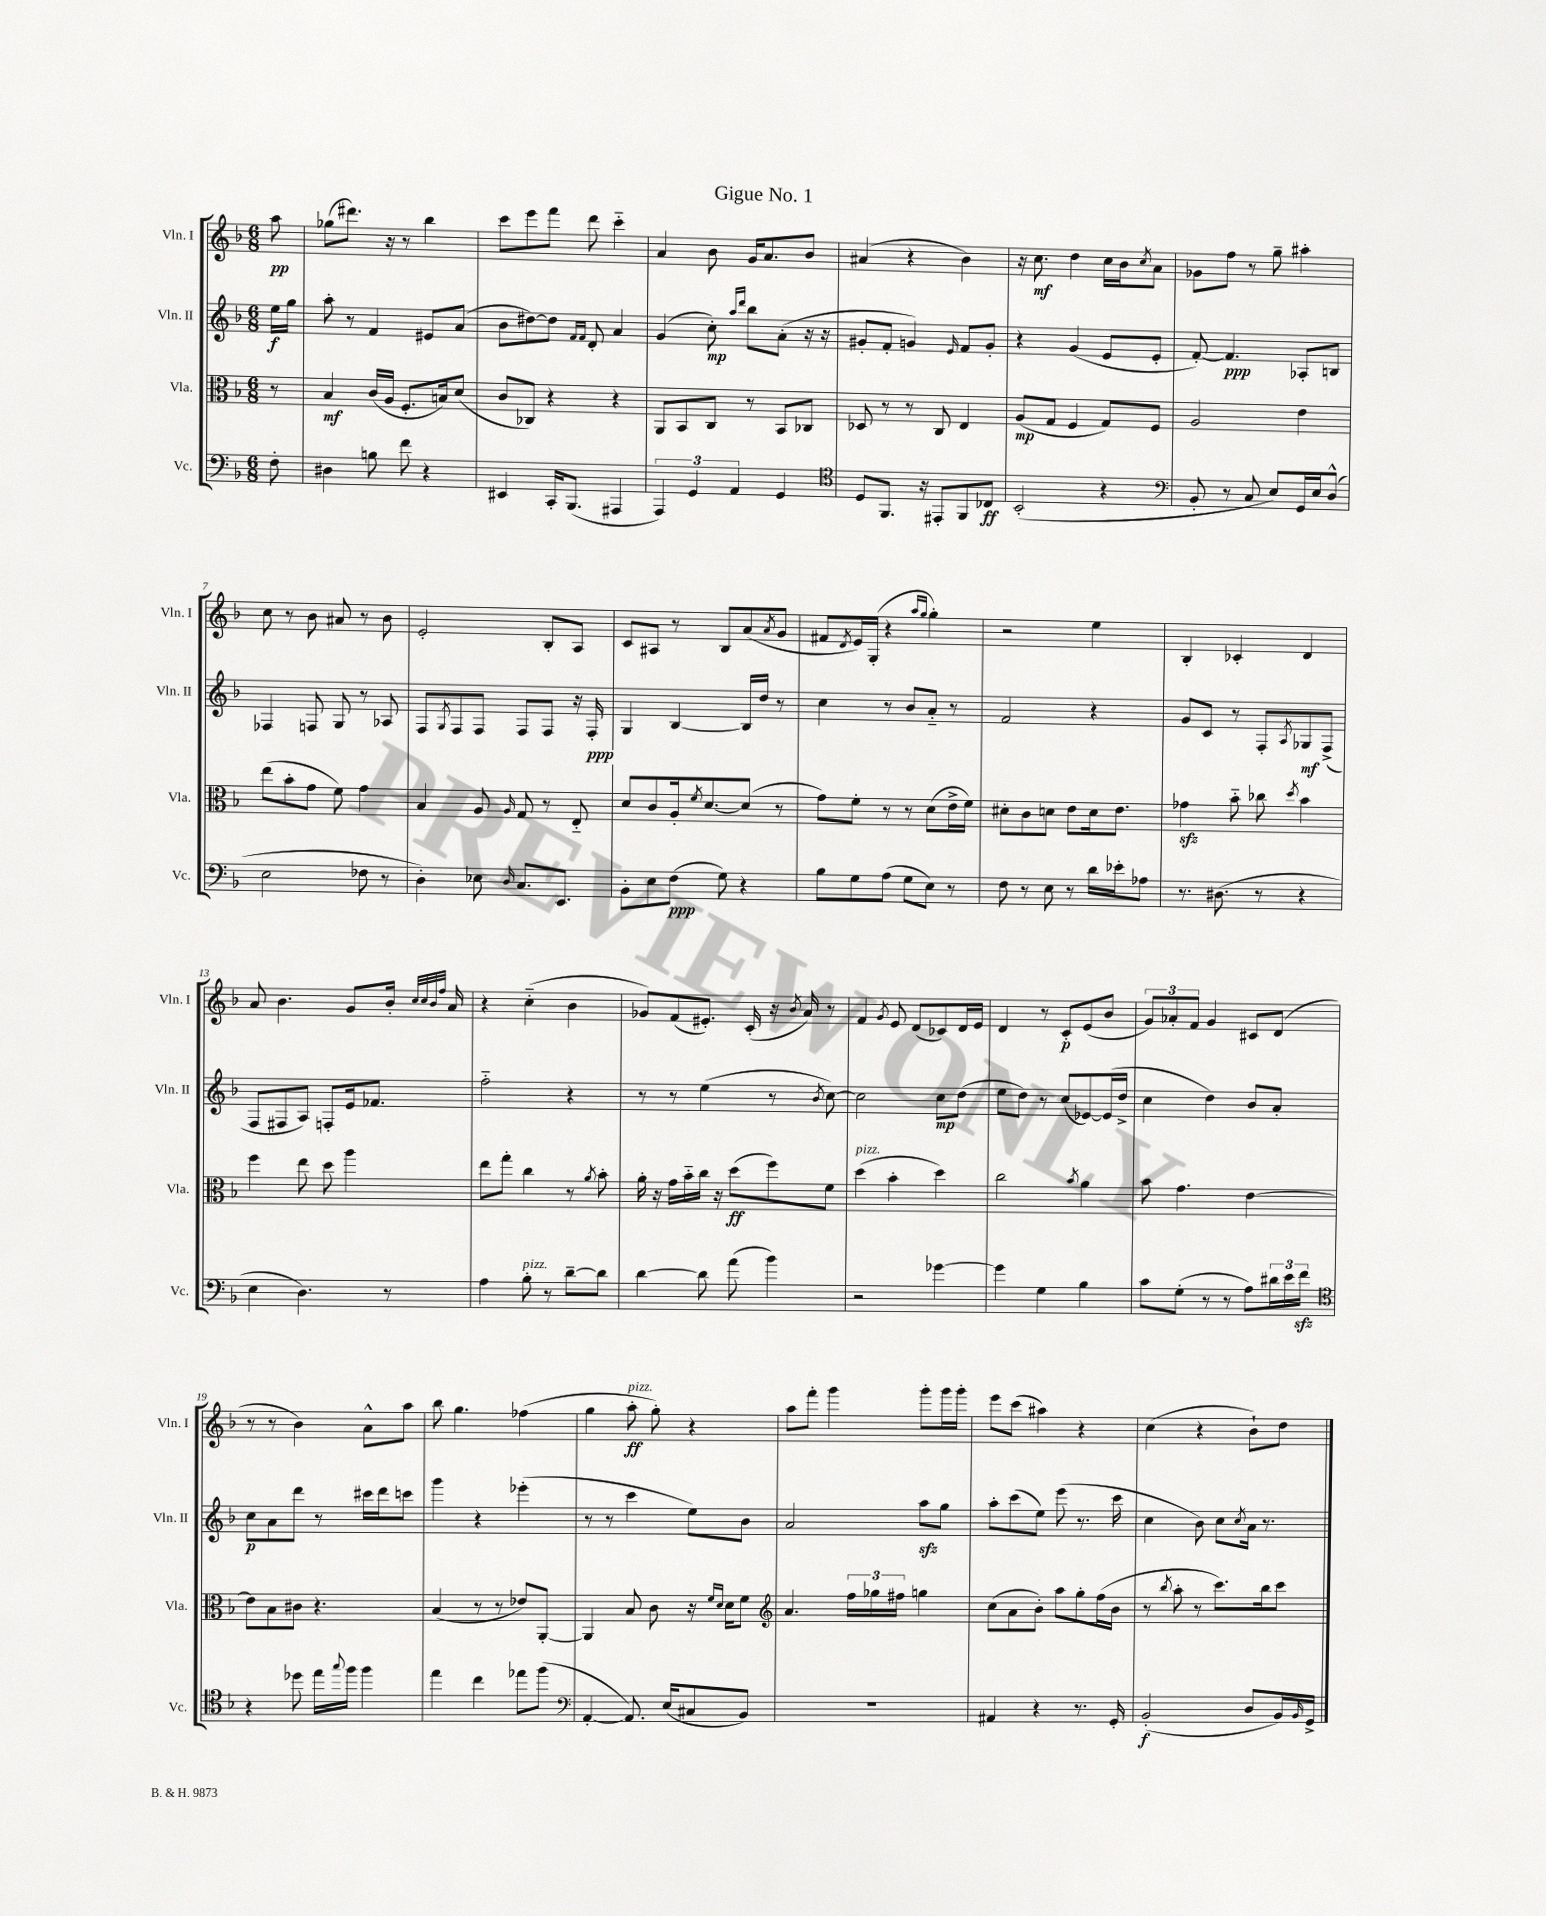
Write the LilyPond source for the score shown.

\header { title = "Gigue No. 1" }
<<
\new StaffGroup <<
\new Staff = "s0" \with { instrumentName = "Vln. I" shortInstrumentName = "Vln. I" } {
    \clef treble \key f \major \numericTimeSignature \time 6/8 \partial 8
    a''8\pp |
    ges''8( dis'''8.) r16 r8 bes''4 |
    c'''8 e'''8 f'''8 d'''8 c'''4-_ |
    a'4 bes'8 g'16 a'8. bes'8 |
    ais'4( r4 bes'4) |
    r16 c''8.\mf d''4 c''16 bes'16 \acciaccatura { c''8 } a'8 |
    ges'8 f''8 r8 g''8-- ais''4-. |
    c''8 r8 bes'8 ais'8 r8 bes'8 |
    e'2-. bes8-. a8 |
    c'8 ais8 r8 bes8 a'8( \acciaccatura { a'8 } g'8 |
    fis'8 \acciaccatura { d'8 } e'16) g16-.( r4 \grace { a''16 g''16 } g''4-.) |
    r2 e''4 |
    bes4-. ces'4-. d'4 |
    a'8 bes'4. g'8 bes'16-. \grace { c''32 c''32 bes'32 f''32 } a'16 |
    r4 c''4-_( bes'4 |
    ges'8) f'8( eis'8.-.) c'16-.( r16 \acciaccatura { bes'8 } a'16) r8 |
    f'4 \acciaccatura { g'8 } e'8 d'8( ces'8) d'16 e'16 |
    d'4 r8 c'8-.\p e'8( bes'8 |
    \tuplet 3/2 { g'8) aes'8-. f'8 } g'4 cis'8 d'8( |
    r8 r8 bes'4) a'8-^ a''8 |
    bes''8 g''4. fes''4( |
    g''4 a''8-.\ff^\markup { \italic "pizz." } g''8-.) r4 |
    a''8 f'''8-. g'''4 g'''8-. g'''16 g'''16-. |
    e'''8 c'''8( ais''4) r4 |
    c''4( r4 bes'8-!) d''8 \bar "|." |
}
\new Staff = "s1" \with { instrumentName = "Vln. II" shortInstrumentName = "Vln. II" } {
    \clef treble \key f \major \numericTimeSignature \time 6/8 \partial 8
    e''16\f g''16 |
    a''8-. r8 f'4 eis'8 a'8( |
    bes'8 dis''8~) dis''8 \grace { f'16 f'16 } d'8-. a'4 |
    g'4( c''8-.\mp) \grace { a''16 d'''16 } bes''8 a'8-.( r16 r16 |
    gis'8-. f'8-. g'4) \grace { e'16 } f'8 g'8-. |
    r4 g'4( e'8 e'8-. |
    f'8~-.) f'4.\ppp aes8-. b8 |
    fes4 f8 g8 r8 aes8 |
    f8 \acciaccatura { g8 } f8 f8 f8 f8 r16 f16-.\ppp |
    g4 bes4~ bes16 d''16 r8 |
    c''4 r8 bes'8 a'8-_ r8 |
    f'2 r4 |
    g'8 c'8 r8 f8-. \acciaccatura { a8 } ges8\mf f8->( |
    f8 fis8 a8) f8-. e'16 fes'8. |
    f''2-_ r4 |
    r8 r8 e''4( r8 \acciaccatura { bes'8 } c''8~) |
    c''2 c''8\mp d''8( |
    e''8 d''8) r8 c''8( ees'8~) ees'16( d''16-> |
    c''4 d''4) bes'8 a'8-. |
    c''8\p a'8 d'''8 r8 cis'''16 d'''16 c'''8 |
    g'''4 r4 ees'''4-.( |
    r8 r8 c'''4 e''8) bes'8 |
    a'2 a''8\sfz g''8 |
    a''8-. c'''8( e''8) e'''8( r8. c'''16 |
    c''4 bes'8) c''8 \acciaccatura { c''8 } a'16 r8. \bar "|." |
}
\new Staff = "s2" \with { instrumentName = "Vla." shortInstrumentName = "Vla." } {
    \clef alto \key f \major \numericTimeSignature \time 6/8 \partial 8
    r8 |
    bes4\mf c'16( a16 f8.-. b16) d'8( |
    c'8 ces8) r4 r4 |
    a,8 bes,8 c8 r8 bes,8 ces8 |
    des8 r8 r8 c8 e4 |
    a8\mp( g8 f4 g8) f8 |
    a2 e'4 |
    e''8( bes'8-. g'8 f'8) g'4 |
    bes4 a8 \grace { a16 } g8 r8 e8-_ |
    d'8 c'8 a16-. \acciaccatura { f'8 } d'8.~ d'8( r8 |
    g'8) f'8-. r8 r8 d'8( e'16-> f'16) |
    dis'8-. c'8 d'8 e'8 d'16 e'8. |
    ges'4\sfz bes'8-_ ces''8 \acciaccatura { d''8 } bes'4 |
    f''4 e''8 d''8 a''4 |
    e''8 g''8-. c''4 r8 \acciaccatura { a'8 } bes'8-. |
    a'16-. r16 g'16 bes'16-_ c''16 r16 d''8\ff( f''8) f'8 |
    d''4^\markup { \italic "pizz." }( bes'4-. d''4) |
    c''2 \acciaccatura { bes'8 } a'4 |
    bes'8 g'4. e'4~ |
    e'8 bes8 cis'8 r4. |
    bes4( r8 r8 ees'8) a,8~-. |
    a,4 bes8 c'8 r16 \grace { f'16 d'16 } d'16 f'8 |
    \clef treble a'4. \tuplet 3/2 { f''16 ges''16 fis''16 } g''4 |
    c''8( a'8 bes'8-.) a''8 g''8-. f''16( bes'16 |
    r8 \acciaccatura { bes''8 } a''8-. r8 c'''8.) bes''16 c'''8 \bar "|." |
}
\new Staff = "s3" \with { instrumentName = "Vc." shortInstrumentName = "Vc." } {
    \clef bass \key f \major \numericTimeSignature \time 6/8 \partial 8
    f8-. |
    dis4 b8 f'8 r4 |
    eis,4 c,16-. bes,,8.( ais,,4 |
    \tuplet 3/2 { a,,4) g,4 a,4 } g,4 |
    \clef tenor d8 f,8. r16 eis,8-. f,8 ces8\ff |
    bes,2-.( r4 |
    \clef bass bes,8-. r8 c8 e8) g,16 e16 d8-^( |
    e2 fes8 r8 |
    d4-.) ees8 \grace { d16 } c8. e,8. |
    bes,8-. e8 f8\ppp( g8) r4 |
    bes8 g8 a8( g8 e8) r8 |
    f8 r8 e8 r8 d'16 ees'16-. aes8 |
    r8. dis8.( r8 r4 |
    e4 d4.) r8 |
    a4 bes8-.^\markup { \italic "pizz." } r8 d'8~-- d'8 |
    d'4~ d'8 a'8( bes'4) |
    r2 ges'4~ |
    ges'4 g4 bes4 |
    c'8 g8-.( r8 r8 a8) \tuplet 3/2 { dis'16 e'16 f'16\sfz } |
    \clef tenor r4 des''8 e''16 \appoggiatura { g''8 } f''16 f''4 |
    e''4 c''4 ees''8 f''8( |
    \clef bass a,4~-. a,8.) e16( cis8 bes,8) |
    R2. |
    ais,4 r4 r8. g,16-. |
    bes,2-.\f( d8 bes,16) \grace { bes,16 } g,16-> \bar "|." |
}
>>
>>
